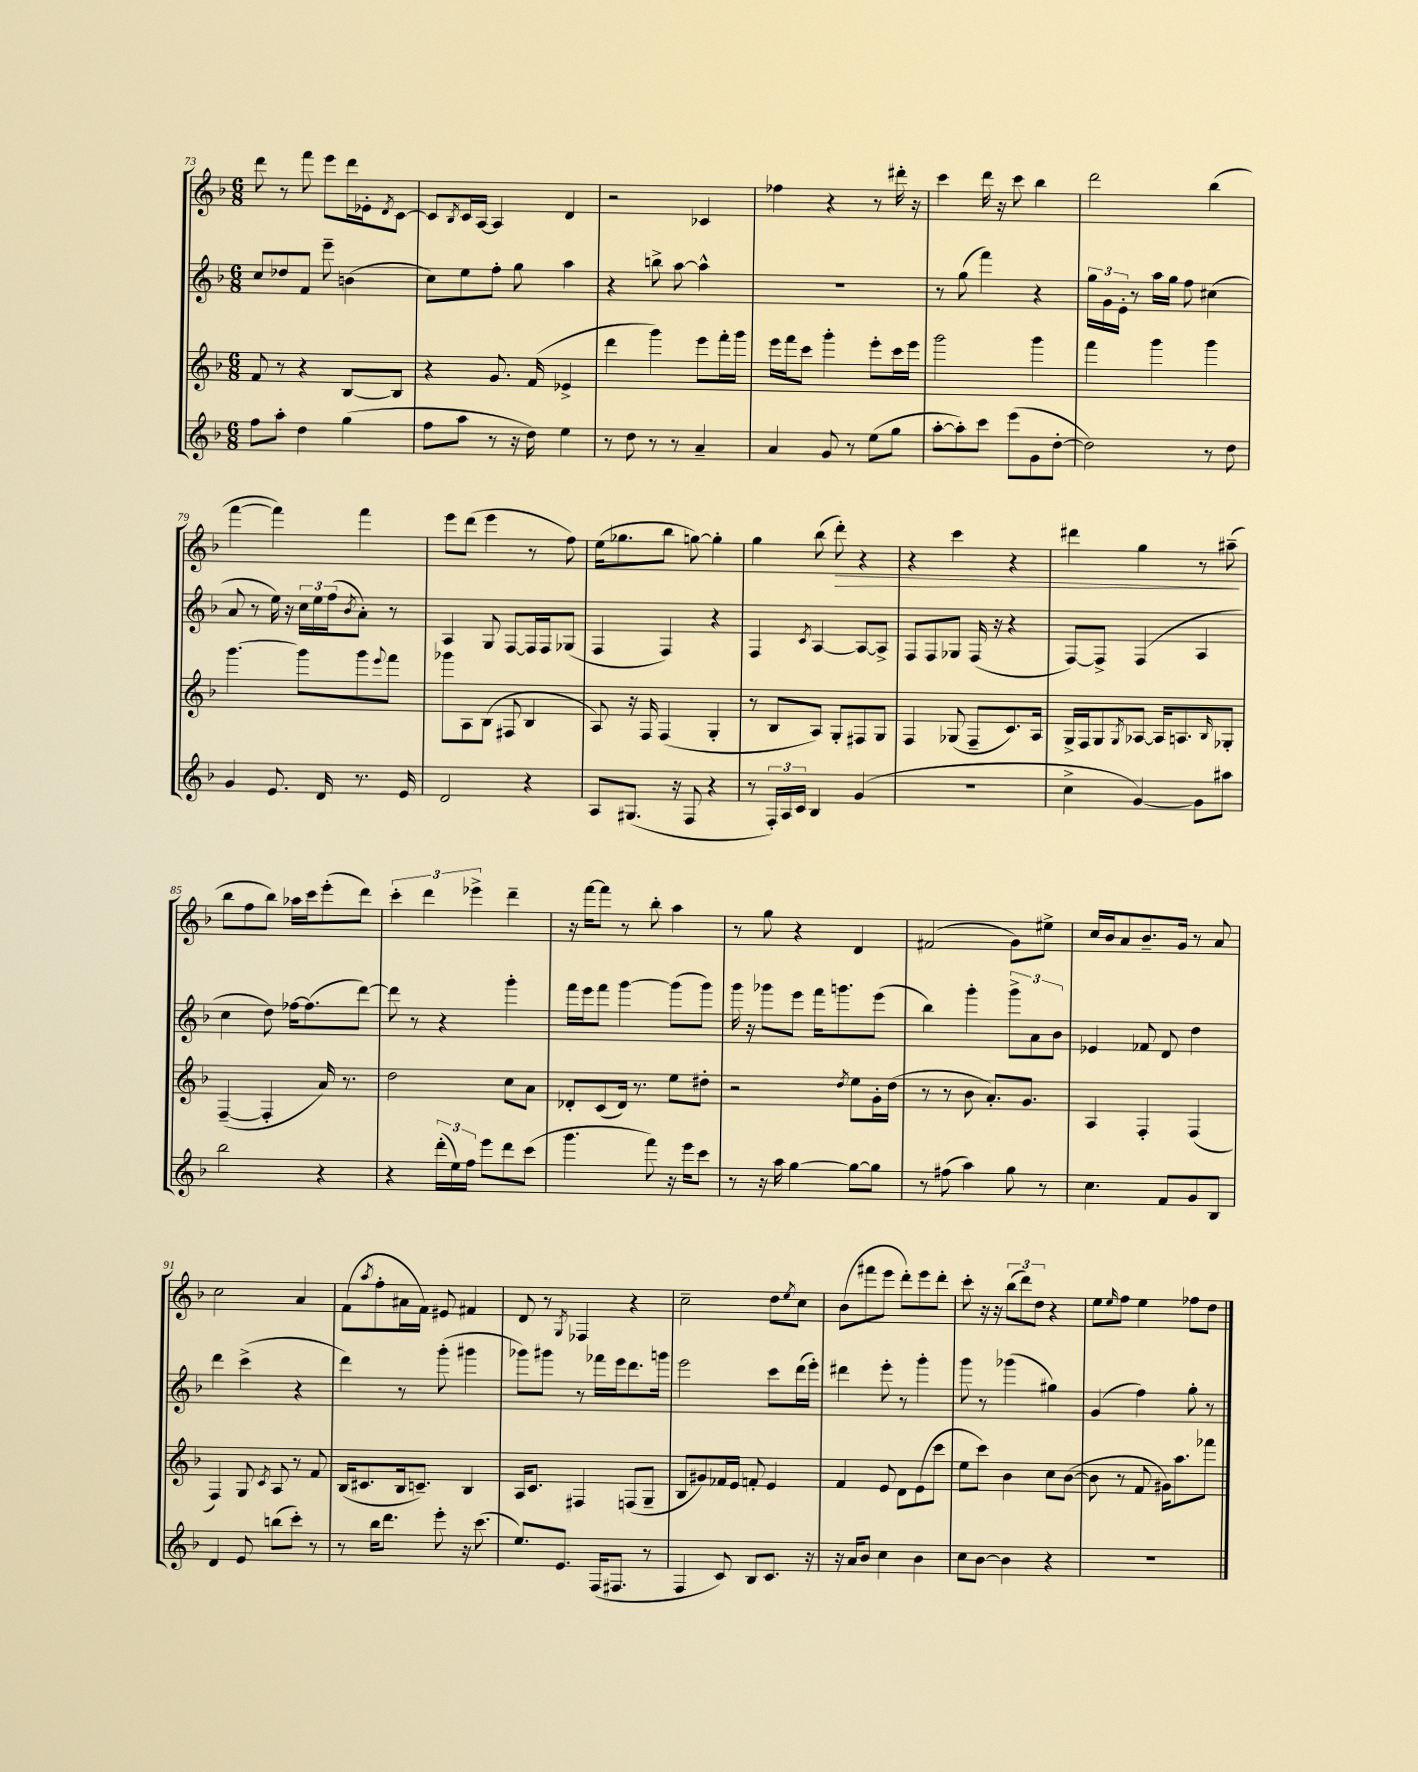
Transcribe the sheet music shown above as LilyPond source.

<<
\new StaffGroup <<
\new Staff = "s0" {
    \clef treble \key f \major \numericTimeSignature \time 6/8
    d'''8 r8 f'''8 e'''8 d'''16 ees'16-. \acciaccatura { d'8 } c'8~ |
    c'8 \acciaccatura { bes8 } c'16 a16~ a4 d'4 |
    r2 ces'4 |
    fes''4 r4 r8 dis'''16-. r16 |
    c'''4 d'''16 r16 c'''8 bes''4 |
    d'''2 bes''4( |
    f'''4~ f'''4) f'''4 |
    e'''8 d'''8( e'''4 r8 f''8) |
    e''16( ges''8. bes''8 g''8~) g''4-. |
    g''4 bes''8( d'''8-.\>) r4 |
    r4 c'''4 r4 |
    dis'''4 g''4 r8 ais''8--\!( |
    bes''8 f''8 bes''8) aes''16 c'''16 e'''8-.( d'''8) |
    \tuplet 3/2 { c'''4-. d'''4 ees'''4-> } d'''4-- |
    r16 f'''16~ f'''8 r8 bes''8-. a''4 |
    r8 g''8 r4 d'4 |
    fis'2( g'8) eis''8-> |
    c''16 bes'16 a'8 bes'8.-- g'16 r8 a'8 |
    c''2 a'4 |
    f'8( \acciaccatura { a''8 } f''8-. ais'16 f'16) eis'8 fis'4 |
    d'8 r8 \acciaccatura { g8 } fes4 r4 |
    c''2-- d''8 \acciaccatura { e''8 } c''8 |
    bes'8( fis'''8 e'''8 d'''8-.) e'''8 d'''8-. |
    c'''8-. r16 r16 \tuplet 3/2 { bes''8( d'''8) d''8 } r4 |
    e''8 \grace { e''16 } f''8 e''4 fes''8 d''8 \bar "|." |
}
\new Staff = "s1" {
    \clef treble \key f \major \numericTimeSignature \time 6/8
    c''8 des''8 f'8 e'''8-- b'4( |
    c''8) e''8 f''8-. g''8 a''4 |
    r4 b''8-> a''8~ a''4-^ |
    R2. |
    r8 g''8( f'''4) r4 |
    \tuplet 3/2 { g''16 g'16 e'16-. } r8 a''16 g''16 f''8 cis''4( |
    a'8 r8 e''16) r16 \tuplet 3/2 { c''16 e''16 f''16( } \acciaccatura { bes'8 } a'8-.) r8 |
    a4 g8 f8~ f16 f16 ges8( |
    f4 f4) r4 |
    f4 \acciaccatura { c'8 } a4~ a8~ a8-> |
    f8 f8 ges8 f16( r16 r4 |
    f8~) f8-> f4( a4 |
    c''4 d''8) fes''16~ fes''8.( d'''8~) |
    d'''8 r8 r4 g'''4-. |
    f'''16 e'''16 f'''8 g'''4~ g'''8( g'''8) |
    g'''16 r16 ges'''8 e'''8 f'''16 g'''8. e'''8( |
    bes''4) g'''4-. \tuplet 3/2 { g'''8-> a'8 bes'8 } |
    ees'4 fes'8 d'8 d''4 |
    d'''4 c'''4->( r4 |
    d'''4) r8 g'''8-.( gis'''4 |
    ges'''8) gis'''8 r8 fes'''16 e'''16 d'''8. g'''16 |
    e'''2 c'''8 d'''16( e'''16-.) |
    dis'''4 e'''8-. r8 g'''4-. |
    g'''8 r8 ges'''4( gis''4) |
    g'4( f''4) g''8-. r8 \bar "|." |
}
\new Staff = "s2" {
    \clef treble \key f \major \numericTimeSignature \time 6/8
    f'8 r8 r4 bes8~ bes8 |
    r4 g'8. f'16( ees'4-> |
    d'''4 g'''4) e'''8 f'''16-. g'''16 |
    e'''16 f'''16 c'''8 g'''4-. e'''8-. c'''16 e'''16 |
    g'''2 g'''4 |
    f'''4 g'''4 g'''4 |
    g'''4.~ g'''8 g'''8 \appoggiatura { e'''8 } f'''8 |
    ges'''8 a8 bes8( fis8 bes4 |
    a8) r16 f16 f4( g4-. |
    r8 bes8 a8) g8-. fis8 g8 |
    f4 ges8( f8-- c'8.) a16 |
    g16-> f16 g8 \acciaccatura { g8 } aes8~ aes16 a8. \grace { bes16 } ges8-. |
    f4~--( f4-. a'16) r8. |
    d''2 c''8 a'8 |
    des'8-. c'8( des'16) r8. e''8 dis''8-. |
    r2 \acciaccatura { d''8 } e''8 g'16-. d''16( |
    r8 r8 bes'8 a'8.-.) g'8. |
    a4 f4-. f4( |
    f4) g8 \acciaccatura { c'8 } a8 r8 f'8 |
    bes16( cis'8. bes16 c'8.--) bes4 |
    a16 c'8. fis4 f8( g8-- |
    bes8 gis'8) fes'16 e'16 f'8-. e'4 |
    f'4 e'8 d'8 e'8( c'''8 |
    e''8 c'''8) bes'4 c''8 bes'8~( |
    bes'8 r8 f'8 gis'16) a''8. fes'''8 \bar "|." |
}
\new Staff = "s3" {
    \clef treble \key f \major \numericTimeSignature \time 6/8
    f''8 a''8-. d''4 g''4( |
    f''8 a''8 r8 r16 d''16) e''4 |
    r8 d''8 r8 r8 a'4-- |
    a'4 g'8 r8 e''8( g''8 |
    a''8~-. a''8-.) c'''8 e'''8( g'8 d''8~-. |
    d''2) r8 d''8 |
    g'4 e'8. d'16 r8. e'16 |
    d'2 r4 |
    a8 gis8.( r16 f8 r4 |
    r8 \tuplet 3/2 { f16-.) a16 c'16 } bes4 g'4( |
    R2. |
    c''4-> g'4~) g'8 ais''8 |
    bes''2 r4 |
    r4 \tuplet 3/2 { d'''16-.( e''16) f''16 } e'''8 d'''8 c'''8( |
    g'''4. f'''8) r16 e'''16 c'''8 |
    r8 r16 a''16 g''4~ g''8~ g''8 |
    r8 fis''8( a''4) g''8 r8 |
    c''4. f'8 g'8 bes8 |
    d'4 e'8 b''8( c'''8-.) r8 |
    r8 bes''16 d'''8. e'''8-. r16 c'''8.( |
    e''8.) e'8. f16( fis8. r8 |
    f4 c'8) bes8 c'8. r16 |
    r16 a'16 bes'8 c''4 bes'4 |
    c''8 bes'8~ bes'4 r4 |
    R2. \bar "|." |
}
>>
>>
\layout { \context { \Score currentBarNumber = #73 } }
